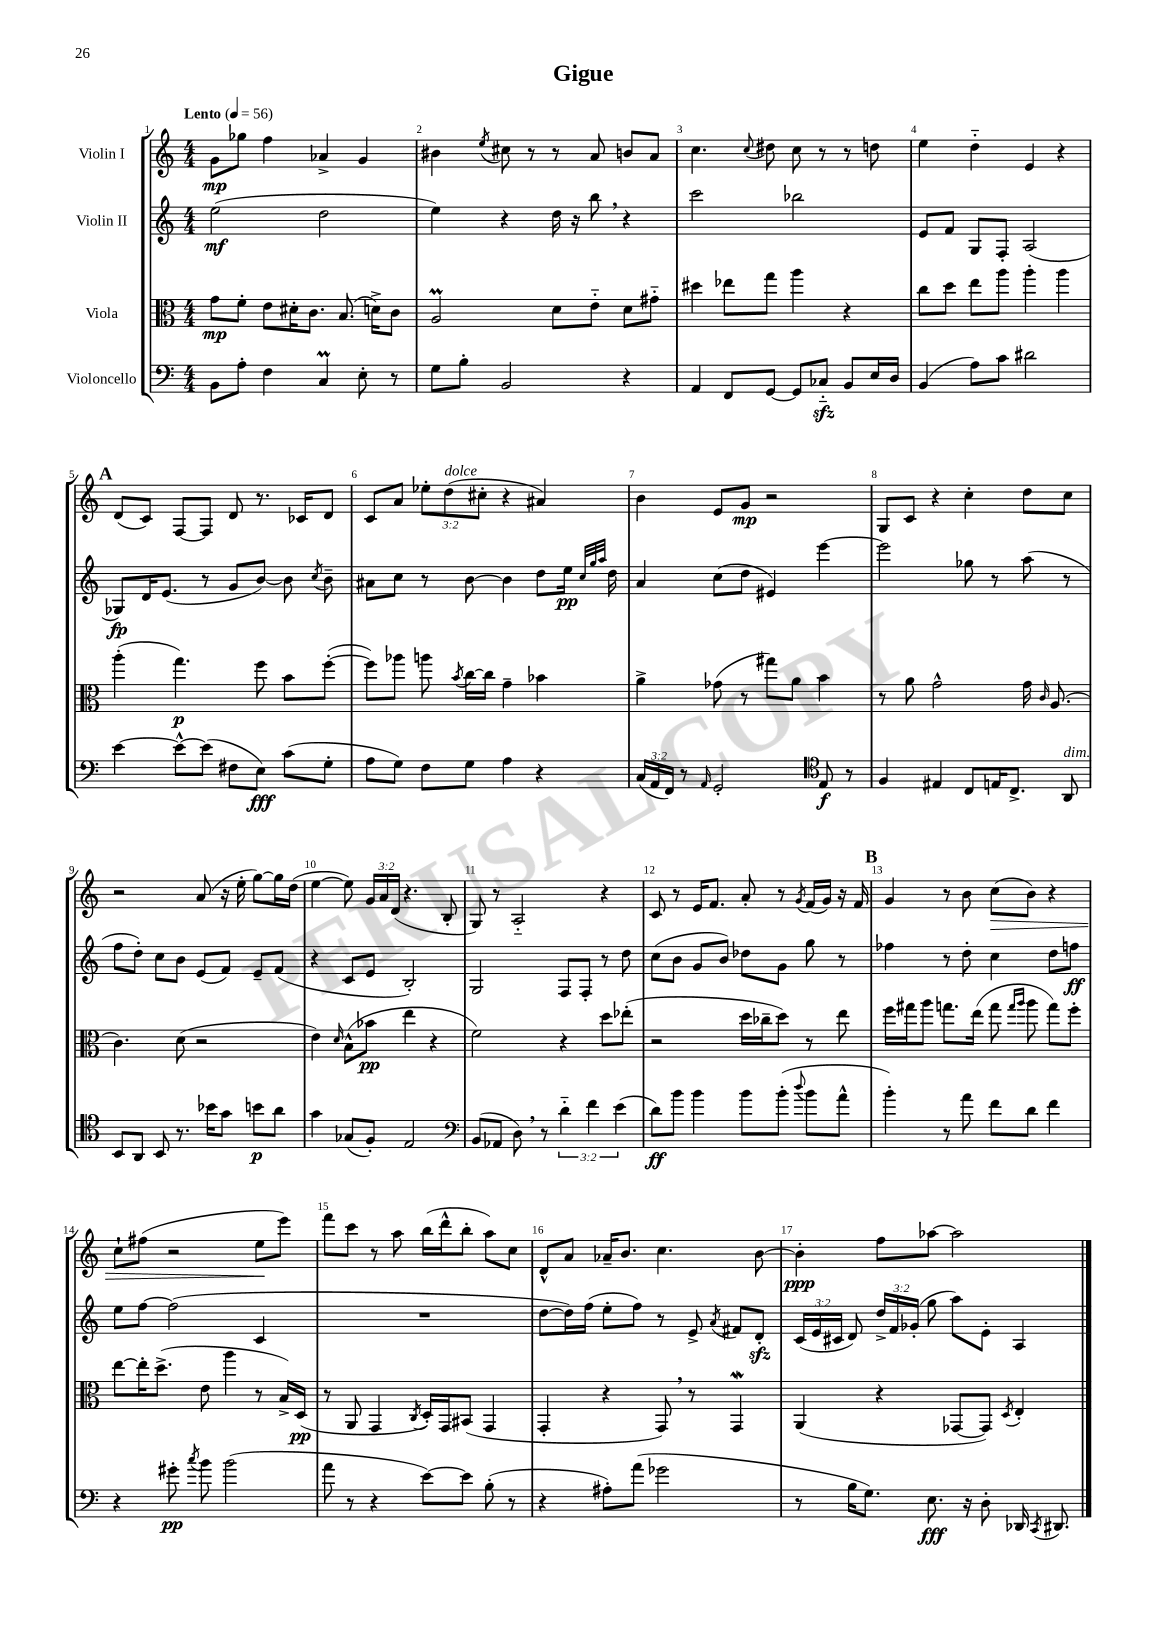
\header { title = "Gigue" }
<<
\new StaffGroup <<
\new Staff = "s0" \with { instrumentName = "Violin I" } {
    \clef treble \key c \major \numericTimeSignature \time 4/4 \override Staff.TupletNumber.text = #tuplet-number::calc-fraction-text \tempo "Lento" 4 = 56
    \autoBeamOff g'8[\mp ges''8] f''4 aes'4-> g'4 |
    bis'4 \acciaccatura { e''8 } cis''8 r8 r8 a'8 b'8[ a'8] |
    c''4. \appoggiatura { c''8 } dis''8 c''8 r8 r8 d''8 |
    e''4 d''4-_ e'4 r4 |
    \mark \markup { \bold "A" } d'8[( c'8]) f8[~ f8] d'8 r8. ces'16[ d'8] |
    c'8[ a'8] \tuplet 3/2 { ees''8[-. d''8^\markup { \italic "dolce" }( cis''8]-. } r4 ais'4) |
    b'4 e'8[ g'8]\mp r2 |
    g8[ c'8] r4 c''4-. d''8[ c''8] |
    r2 a'8( r16 e''16-. g''8[~) g''16 d''16]( |
    e''4~ e''8) \tuplet 3/2 { g'16[ a'16 d'16]( } r4. b8-. |
    g8) r8 a2-_ r4 |
    c'8 r8 e'16[ f'8.] a'8-. r8 \acciaccatura { g'8 } f'16[( g'16]) r16 f'16 |
    \mark \markup { \bold "B" } g'4 r8 b'8 c''8[\>( b'8]) r4 |
    c''8[-! fis''8]( r2 e''8[\! e'''8]) |
    f'''8[ c'''8] r8 a''8 b''16[( d'''16-^ b''8]-. a''8[) c''8] |
    d'8[-^ a'8] aes'16[-- b'8.] c''4. b'8~ |
    b'4-.\ppp f''8[ aes''8]~ aes''2 \bar "|." |
}
\new Staff = "s1" \with { instrumentName = "Violin II" } {
    \clef treble \key c \major \numericTimeSignature \time 4/4 \override Staff.TupletNumber.text = #tuplet-number::calc-fraction-text
    \autoBeamOff e''2\mf( d''2 |
    e''4) r4 d''16 r16 b''8 \breathe r4 |
    c'''2 bes''2 |
    e'8[ f'8] g8[ f8]-. a2( |
    \mark \markup { \bold "A" } ges8[\fp) d'16 e'8.]( r8 g'8[ b'8]~) b'8 \acciaccatura { c''8 } b'8-- |
    ais'8[ c''8] r8 b'8~ b'4 d''8[ e''16]\pp \grace { c''32[ g''32 a''32] } d''16 |
    a'4 c''8[( d''8] eis'4) e'''4~ |
    e'''2 ges''8 r8 a''8( r8 |
    f''8[ d''8]-.) c''8[ b'8] e'8[( f'8]) e'8[-- f'8]( |
    r4 c'8[ e'8] b2-.) |
    g2 f8[ f8]-. r8 d''8 |
    c''8[( b'8] g'8[ b'8]) des''8[ g'8] g''8 r8 |
    \mark \markup { \bold "B" } fes''4 r8 d''8-. c''4 d''8[ f''8]\ff |
    e''8[ f''8]~ f''2( c'4 |
    R1 |
    d''8[~ d''16) f''16]( e''8[-. f''8]) r8 e'8-> \acciaccatura { a'8 } fis'8[ d'8]-.\sfz |
    \tuplet 3/2 { c'16[( e'16 cis'16] } d'8) \tuplet 3/2 { d''16[-> f'16 ges'16]-.( } g''8 a''8[) e'8]-. a4 \bar "|." |
}
\new Staff = "s2" \with { instrumentName = "Viola" } {
    \clef alto \key c \major \numericTimeSignature \time 4/4
    \autoBeamOff g'8[\mp f'8]-. e'8[ dis'16-. c'8.] b8.( d'16[->) c'8] |
    a2\prall d'8[ e'8]-_ d'8[ gis'8]-_ |
    dis''4 ees''8[ g''8] a''4 r4 |
    c''8[ d''8] e''8[ a''8] a''4-. a''4 |
    \mark \markup { \bold "A" } a''4-.( g''4.\p) f''8 b'8[ f''8]~-.( |
    f''8[) aes''8] a''8 \acciaccatura { b'8 } c''16[~ c''16] g'4-- bes'4 |
    a'4-> ges'8( r8 gis''8[) a'8] b'4 |
    r8 a'8 g'2-^ g'16 \grace { c'16 } a8.( |
    c'4.) d'8( r2 |
    e'4) \grace { d'16 } b8[-^( bes'8]\pp e''4 r4 |
    f'2) r4 d''8[ ees''8]-.( |
    r2 d''16[ ces''16-- d''8]) r8 e''8 |
    \mark \markup { \bold "B" } f''16[ gis''16 a''8] g''8.[ e''16]( g''8 \grace { g''16[ a''16] } a''8 g''8[) f''8]-. |
    e''8[~ e''16-. d''8.]->( e'8 a''4 r8 b16[->) d16]\pp( |
    r8 a,8 g,4 \acciaccatura { c8 } d16[-.) g,16 bis,8]( g,4 |
    g,4-. r4 g,8) \breathe r8 g,4\mordent |
    a,4( r4 ges,8[~ ges,8]) \acciaccatura { d8 } e4-. \bar "|." |
}
\new Staff = "s3" \with { instrumentName = "Violoncello" } {
    \clef bass \key c \major \numericTimeSignature \time 4/4 \override Staff.TupletNumber.text = #tuplet-number::calc-fraction-text
    \autoBeamOff b,8[ a8]-. f4 c4\prall e8-. r8 |
    g8[ b8]-. b,2 r4 |
    a,4 f,8[ g,8]~ g,8[ ces8]-_\sfz b,8[ e16 d16] |
    b,4( a8[) c'8] dis'2 |
    \mark \markup { \bold "A" } e'4~ e'8[~-^ e'8]( fis8[ e8]\fff) c'8[( g8]-. |
    a8[ g8]) f8[ g8] a4 r4 |
    \tuplet 3/2 { c16[( a,16 f,16]) } r8 \grace { a,16 } g,2-. \clef tenor e8\f r8 |
    f4 eis4 c8[ e16 c8.]-> a,8^\markup { \italic "dim." } |
    b,8[ a,8] b,8 r8. bes'16[ g'8] b'8[\p a'8] |
    g'4 ges8[( f8]-.) e2 |
    \clef bass b,8[( aes,8] d8) \breathe r8 \tuplet 3/2 { d'4-_ f'4 e'4( } |
    d'8[\ff) b'8] b'4 b'8[ b'8]-.( \appoggiatura { d''8 } b'8[ a'8]-^ |
    \mark \markup { \bold "B" } b'4-.) r8 a'8 f'8[ d'8] f'4 |
    r4 gis'8-.\pp \acciaccatura { c''8 } b'8 b'2( |
    a'8 r8 r4 e'8[~) e'8] b8-.( r8 |
    r4 ais8[-.) a'8]( ges'2 |
    r8 b16[ g8.]) e8.\fff r16 d8-. des,16 \acciaccatura { c,8 } dis,8. \bar "|." |
}
>>
>>
\layout { \context { \Score \override BarNumber.break-visibility = ##(#f #t #t) barNumberVisibility = #all-bar-numbers-visible } }
